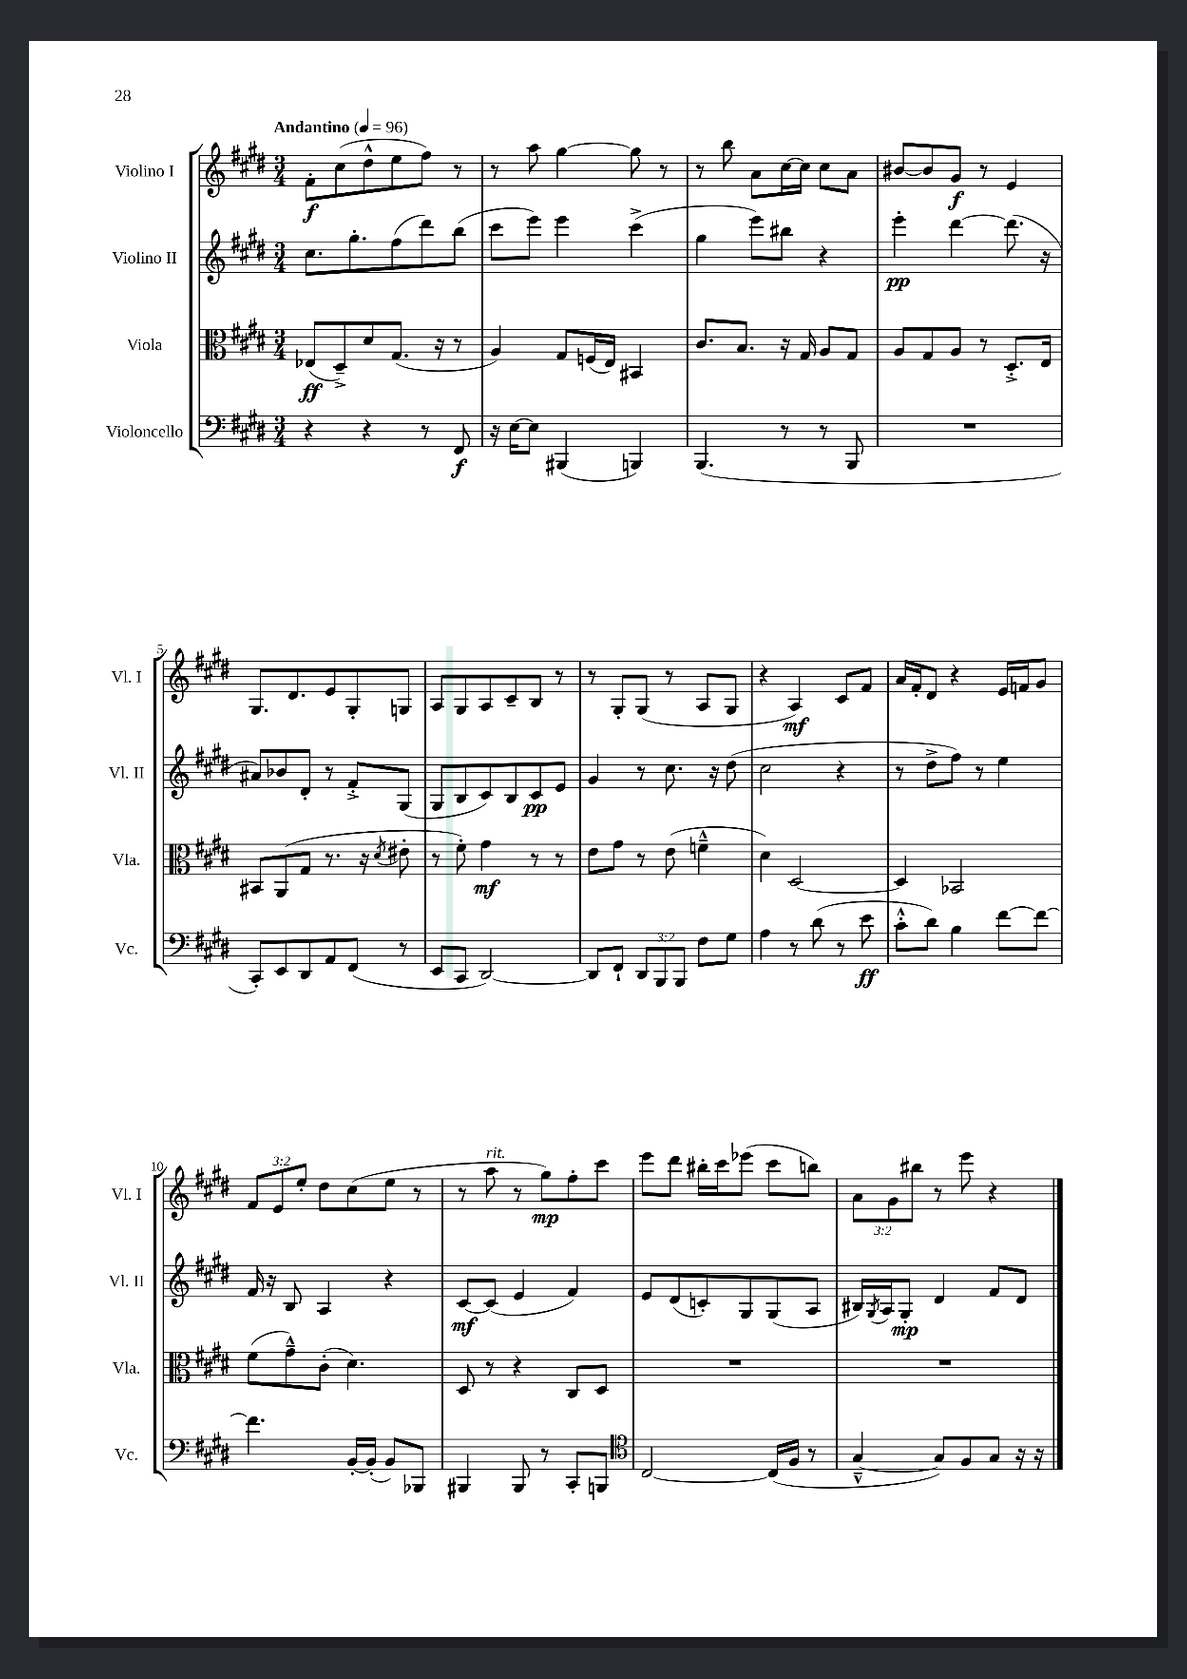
<<
\new StaffGroup <<
\new Staff = "s0" \with { instrumentName = "Violino I" shortInstrumentName = "Vl. I" } {
    \clef treble \key e \major \numericTimeSignature \time 3/4 \override Staff.TupletNumber.text = #tuplet-number::calc-fraction-text \tempo "Andantino" 4 = 96
    fis'8-.\f cis''8( dis''8-^ e''8 fis''8) r8 |
    r8 a''8 gis''4~ gis''8 r8 |
    r8 b''8 a'8 cis''16~ cis''16 cis''8 a'8 |
    bis'8~ bis'8 gis'8\f r8 e'4 |
    gis8. dis'8. e'8 gis8-. g8 |
    a8 gis8 a8 cis'8-- b8 r8 |
    r8 gis8-. gis8( r8 a8 gis8 |
    r4 a4\mf) cis'8 fis'8 |
    a'16 fis'16-. dis'8 r4 e'16 f'16 gis'8 |
    \tuplet 3/2 { fis'8 e'8 e''8-. } dis''8 cis''8( e''8 r8 |
    r8 a''8^\markup { \italic "rit." } r8 gis''8\mp) fis''8-. cis'''8 |
    e'''8 dis'''8 bis''16-. cis'''16 ees'''8( cis'''8 b''8) |
    \tuplet 3/2 { a'8 gis'8 bis''8 } r8 e'''8 r4 \bar "|." |
}
\new Staff = "s1" \with { instrumentName = "Violino II" shortInstrumentName = "Vl. II" } {
    \clef treble \key e \major \numericTimeSignature \time 3/4
    cis''8. gis''8.-. fis''8( dis'''8) b''8( |
    cis'''8 e'''8) e'''4 cis'''4->( |
    gis''4 e'''8) bis''8 r4 |
    e'''4-.\pp dis'''4~ dis'''8.( r16 |
    ais'8) bes'8 dis'8-. r8 fis'8-.-> gis8( |
    gis8 b8 cis'8) b8 cis'8\pp e'8 |
    gis'4 r8 cis''8. r16 dis''8( |
    cis''2 r4 |
    r8 dis''8-> fis''8) r8 e''4 |
    fis'16 r16 b8 a4 r4 |
    cis'8~\mf cis'8( e'4 fis'4) |
    e'8 dis'8( c'8-.) gis8 gis8( a8 |
    bis16) \acciaccatura { gis8 } a16 gis8-.\mp dis'4 fis'8 dis'8 \bar "|." |
}
\new Staff = "s2" \with { instrumentName = "Viola" shortInstrumentName = "Vla." } {
    \clef alto \key e \major \numericTimeSignature \time 3/4
    ees8\ff( dis8--->) dis'8 gis8.( r16 r8 |
    a4) gis8 f16( e16) bis,4 |
    cis'8. b8. r16 gis16 a8 gis8 |
    a8 gis8 a8 r8 dis8.-.-> e16 |
    bis,8 a,8( gis8 r8. r16 \acciaccatura { dis'8 } eis'8-. |
    r8 fis'8-.) gis'4\mf r8 r8 |
    e'8 gis'8 r8 e'8( f'4---^ |
    dis'4) dis2~ |
    dis4 bes,2 |
    fis'8( gis'8---^) cis'8-.( dis'4.) |
    dis8 r8 r4 cis8 dis8 |
    R2. |
    R2. \bar "|." |
}
\new Staff = "s3" \with { instrumentName = "Violoncello" shortInstrumentName = "Vc." } {
    \clef bass \key e \major \numericTimeSignature \time 3/4 \override Staff.TupletNumber.text = #tuplet-number::calc-fraction-text
    r4 r4 r8 fis,8\f |
    r16 e16~ e8 bis,,4( b,,4) |
    b,,4.( r8 r8 b,,8 |
    R2. |
    cis,8-.) e,8 dis,8 a,8 fis,8( r8 |
    e,8 cis,8 dis,2~) |
    dis,8 fis,8-! \tuplet 3/2 { dis,8 b,,8 b,,8 } fis8 gis8 |
    a4 r8 dis'8( r8 e'8\ff |
    cis'8-.-^ dis'8) b4 fis'8~ fis'8~ |
    fis'4. b,16~-. b,16-.( b,8) bes,,8 |
    bis,,4 bis,,8 r8 cis,8-. b,,8 |
    \clef tenor cis2~ cis16( fis16 r8 |
    gis4~---^ gis8) fis8 gis8 r16 r16 \bar "|." |
}
>>
>>
